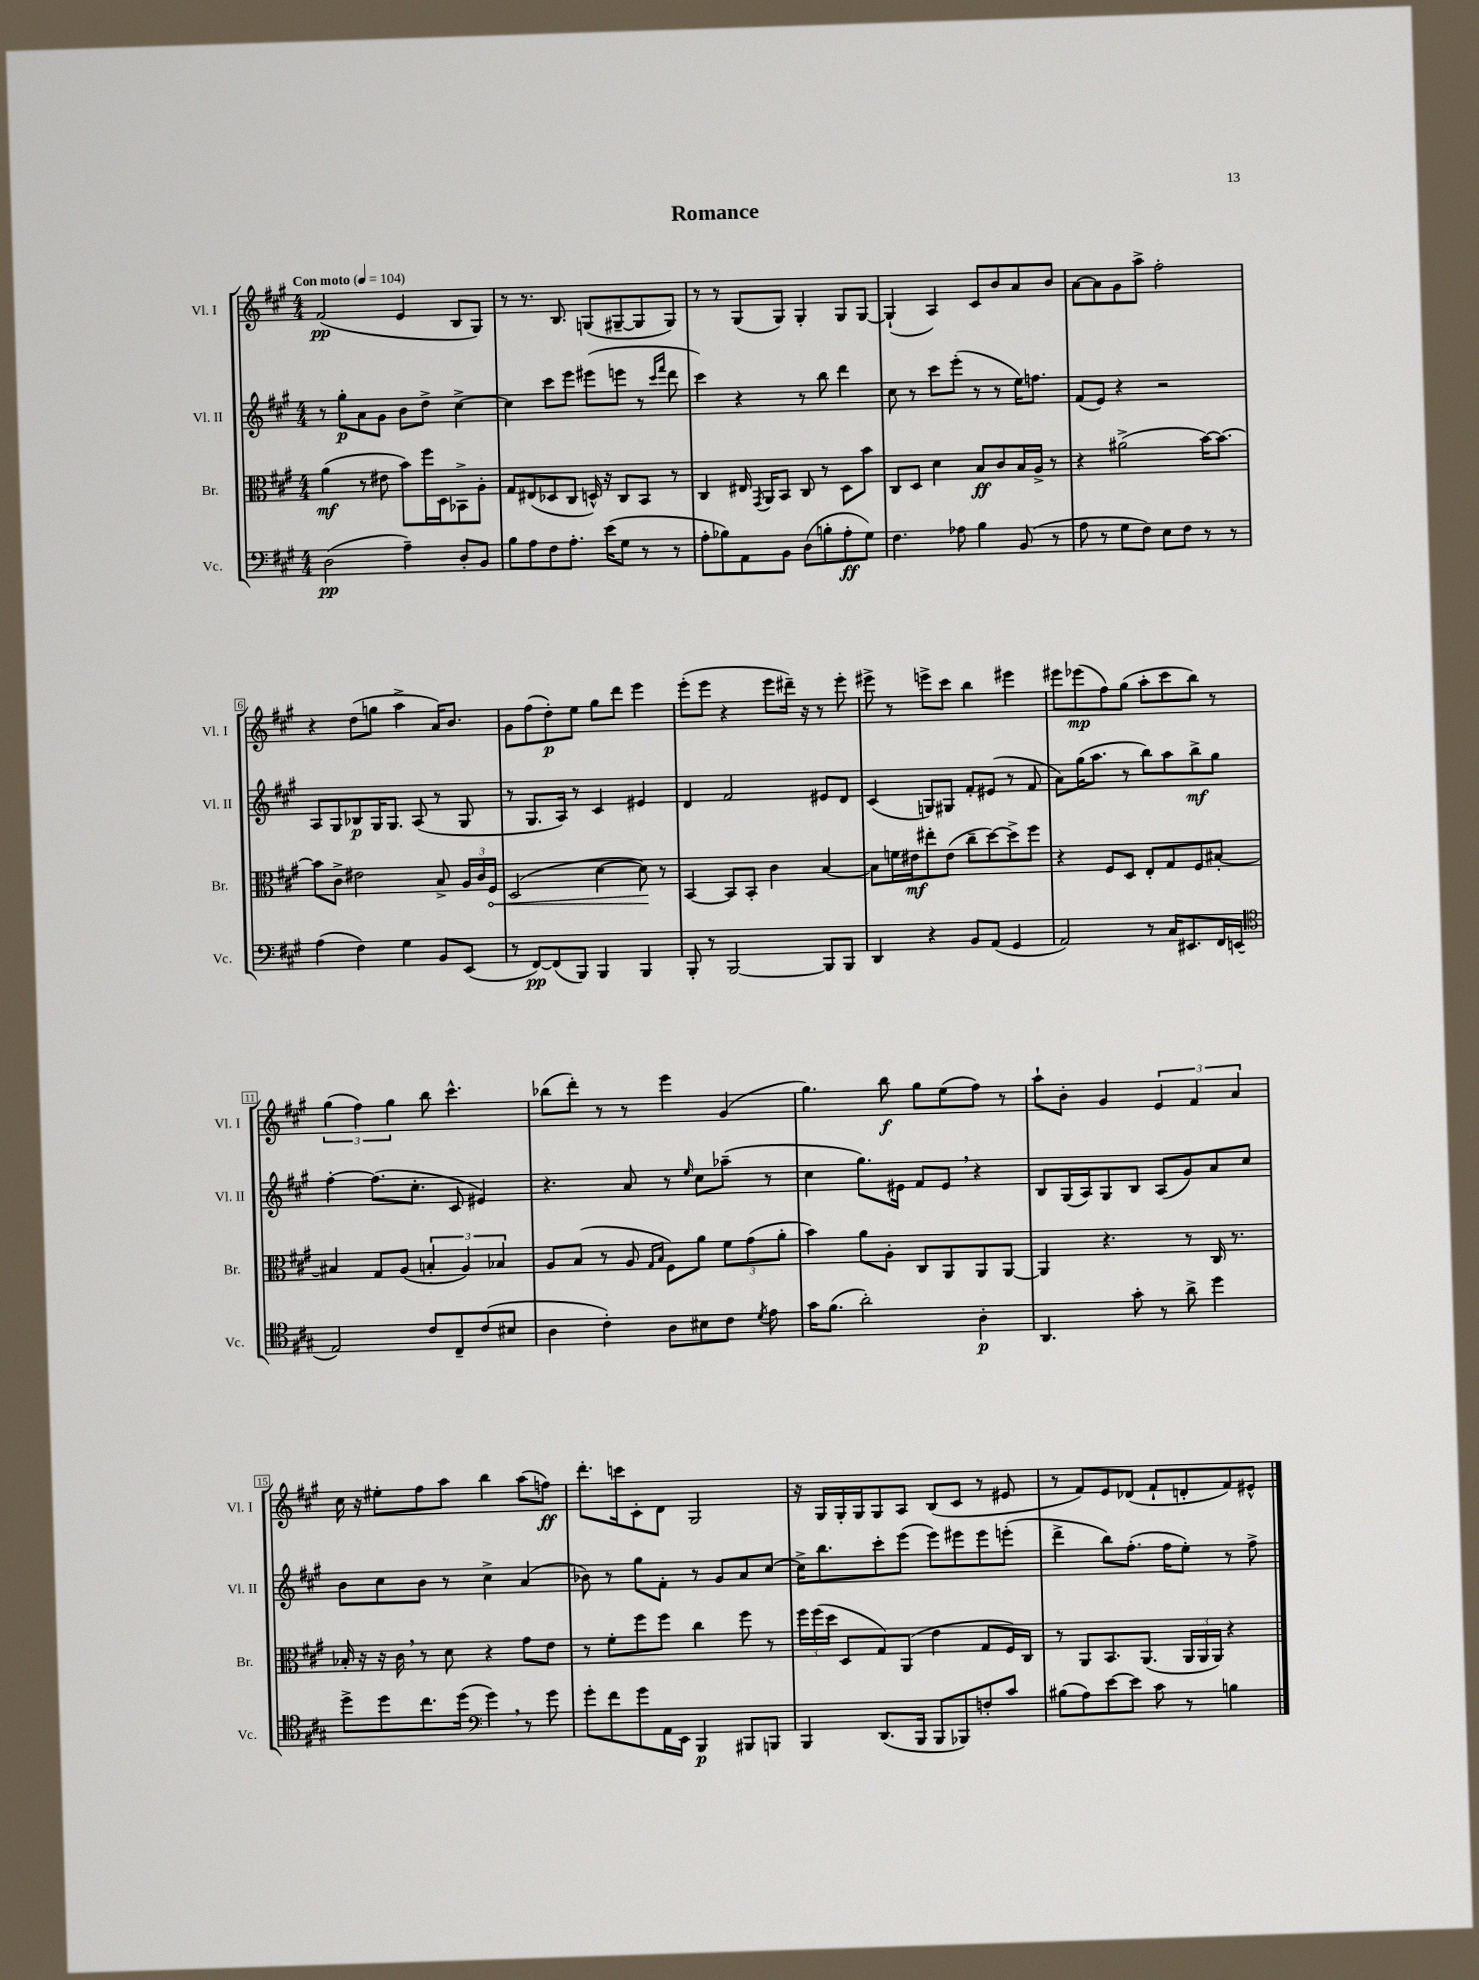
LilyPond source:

\header { title = "Romance" }
<<
\new StaffGroup <<
\new Staff = "s0" \with { instrumentName = "Vl. I" shortInstrumentName = "Vl. I" } {
    \clef treble \key a \major \numericTimeSignature \time 4/4 \tempo "Con moto" 4 = 104
    \autoBeamOff fis'2\pp( e'4 b8[ gis8]) |
    r8 r8. b8. g8[( gis8~-- gis8 gis8]) |
    r8 r8 gis8[( gis8]) gis4-. gis8[ gis8]~ |
    gis4-!( a4) cis'8[ b'8 a'8 b'8] |
    a'8[~ a'8 gis'8 a''8]-> fis''2-. |
    r4 d''8[( g''8] a''4-> a'16[) b'8.] |
    gis'8[ fis''8( d''8-.\p) e''8] gis''8[ d'''8] e'''4 |
    e'''8[-.( e'''8] r4 e'''8[ dis'''16]--) r16 r8 e'''8-. |
    eis'''8-> r8 e'''8[-> cis'''8] b''4 eis'''4 |
    eis'''8[ ees'''8\mp( fis''8) gis''8]( a''8[-. cis'''8 b''8]) r8 |
    \tuplet 3/2 { gis''4( fis''4) gis''4 } b''8 cis'''4.-^ |
    bes''8[( d'''8]-.) r8 r8 e'''4 gis'4( |
    gis''4.) b''8\f gis''8[ e''8( fis''8]) r8 |
    a''8[-! b'8]-. gis'4 \tuplet 3/2 { e'4 fis'4 a'4 } |
    cis''16 r16 eis''8[-. fis''8 a''8] b''4 a''8[( f''8]\ff) |
    d'''8.[-. c'''16 cis'8-. d'8] gis2 |
    r16 gis16[ gis16-. gis16 gis8 a8] b8[( cis'8] r8 eis'8 |
    r8 fis'8[) e'8 des'8]( fis'8[-! d'8-. fis'8) eis'8]-^ \bar "|." |
}
\new Staff = "s1" \with { instrumentName = "Vl. II" shortInstrumentName = "Vl. II" } {
    \clef treble \key a \major \numericTimeSignature \time 4/4
    \autoBeamOff r8 gis''8[-.\p a'8 gis'8] b'8[ d''8]-> cis''4~-> |
    cis''4 cis'''8[ e'''8] eis'''8[( e'''8] r8 \grace { cis'''16[ fis'''16] } d'''8 |
    cis'''4) r4 r8 b''8 d'''4 |
    cis''8 r8 cis'''8[ e'''8]-.( r8 r8 e''16[) f''8.] |
    fis'8[( e'8]) r4 r2 |
    a8[ gis8 bes8\p gis16 gis8.] a8( r8 gis8 |
    r8 gis8.[ a16]) r8 cis'4 eis'4 |
    d'4 fis'2 eis'8[ d'8] |
    cis'4( g8[) gis8] fis'8[-. eis'8]( r8 fis'8 |
    a'8[) gis''16( a''8.] r8 b''8[) a''8 b''8->\mf gis''8] |
    fis''4~-. fis''8.[( cis''8.]-. cis'8 eis'4) |
    r4. a'8 r8 \grace { e''16 } cis''8[ aes''8]--( r8 |
    cis''4 gis''8.[) eis'16] fis'8[ eis'8] \breathe r4 |
    b8[ gis16( a16) gis8 b8] a8[( gis'8) a'8 cis''8] |
    b'8[ cis''8 b'8] r8 cis''4-> a'4( |
    bes'8) r8 gis''8[ fis'8]-. r8 gis'8[ a'8 cis''8]~ |
    cis''16[-> b''8. cis'''8-. e'''8]( e'''8[) eis'''8 eis'''8 e'''8]-.( |
    d'''4-> b''8[) fis''8.]-.( fis''16[ e''8]-.) r8 fis''8-> \bar "|." |
}
\new Staff = "s2" \with { instrumentName = "Br." shortInstrumentName = "Br." } {
    \clef alto \key a \major \numericTimeSignature \time 4/4
    \autoBeamOff a'4\mf( r8 eis'8 b'8[) fis''16 d16 bes,8-> a8]-. |
    gis8[ eis8( des8 cis8] d16-^) r16 cis8[ b,8] r8 |
    cis4 eis16 \acciaccatura { gis,8 } a,16[ b,8] cis8 r8 d8[ b'8] |
    cis8[ d8] d'4 b8[\ff cis'8 b16 a16]-> r8 |
    r4 ais'2->( b'16[~) b'8.]~ |
    b'8[ cis'8]-> eis'2 b8-> \tuplet 3/2 { a16[ cis'16 \once \override Hairpin.circled-tip = ##t fis16]\< } |
    d2( d'4~ d'8\!) r8 |
    b,4~ b,8[ b,8]-. cis'4 b4~ |
    b8[ f'16 eis'16\mf eis''8-. eis'8]( cis''8[-- d''8~) d''8-> fis''8] |
    r4 fis8[ d8] e8[-. gis8 fis8 bis8]~-. |
    bis4 gis8[ a8]( \tuplet 3/2 { b4-. a4) bes4 } |
    a8[ b8]( r8 a8 \grace { gis16[ b16] } fis8[) a'8] \tuplet 3/2 { fis'8[ gis'8( a'8]-. } |
    b'4) a'8[ a8]-. cis8[ a,8 a,8 a,8]~ |
    a,4 r4. r8 cis16 r8. |
    bes16-. r16 r16 cis'16 \breathe r8 d'8 r4 gis'8[ e'8] |
    r8 fis'8[-. fis''8 fis''8] cis''4 fis''8 r8 |
    \tuplet 3/2 { fis''16[ fis''16( d''16] } d8[ gis8) a,8]( e'4 gis8[ fis16) cis16] |
    r8 a,8[ b,8. a,8.]( \tuplet 3/2 { a,16[ a,16 a,16]) } r4 \bar "|." |
}
\new Staff = "s3" \with { instrumentName = "Vc." shortInstrumentName = "Vc." } {
    \clef bass \key a \major \numericTimeSignature \time 4/4
    \autoBeamOff d2\pp( a4--) d8[-. b,8] |
    b8[ a8 fis8 a8.]-. e'16[( gis8] r8 r8 |
    a8[-. bes8) a,8 b,8] d8[( b8-. a8-.\ff gis8]) |
    fis4. aes8 b4 b,8( r8 |
    a8 r8 gis8[ fis8]) e8[ fis8] r8 r8 |
    a4( fis4) gis4 b,8[ e,8]( |
    r8 fis,8[~\pp) fis,8( b,,8]) b,,4 b,,4 |
    b,,8-. r8 b,,2~ b,,8[ b,,8] |
    d,4 r4 b,8[ a,8]( gis,4 |
    a,2) r8 cis16[ eis,8. fis,16 e,16]( |
    \clef tenor e2) cis'8[ cis8-- cis'8( bis8] |
    a4 cis'4-.) a8[ bis8 cis'8] \acciaccatura { d'8 } e'8 |
    gis'16[ fis'8.]( a'2-.) a4-.\p |
    a,4. gis'8-. r8 a'8-> d''4 |
    d''8[-> d''8 cis''8. d''16]( \clef bass gis'4) \breathe r8 gis'8 |
    gis'8[-. fis'8 gis'8 a,16 e,16] b,,4\p bis,,8[ b,,8] |
    b,,4 d,8.[( b,,16] b,,8[ bes,,8) f8-. cis'8] |
    bis8[( a8) e'8~ e'8] cis'8 r8 b4 \bar "|." |
}
>>
>>
\layout { \context { \Score \override BarNumber.stencil = #(make-stencil-boxer 0.1 0.3 ly:text-interface::print) } }
